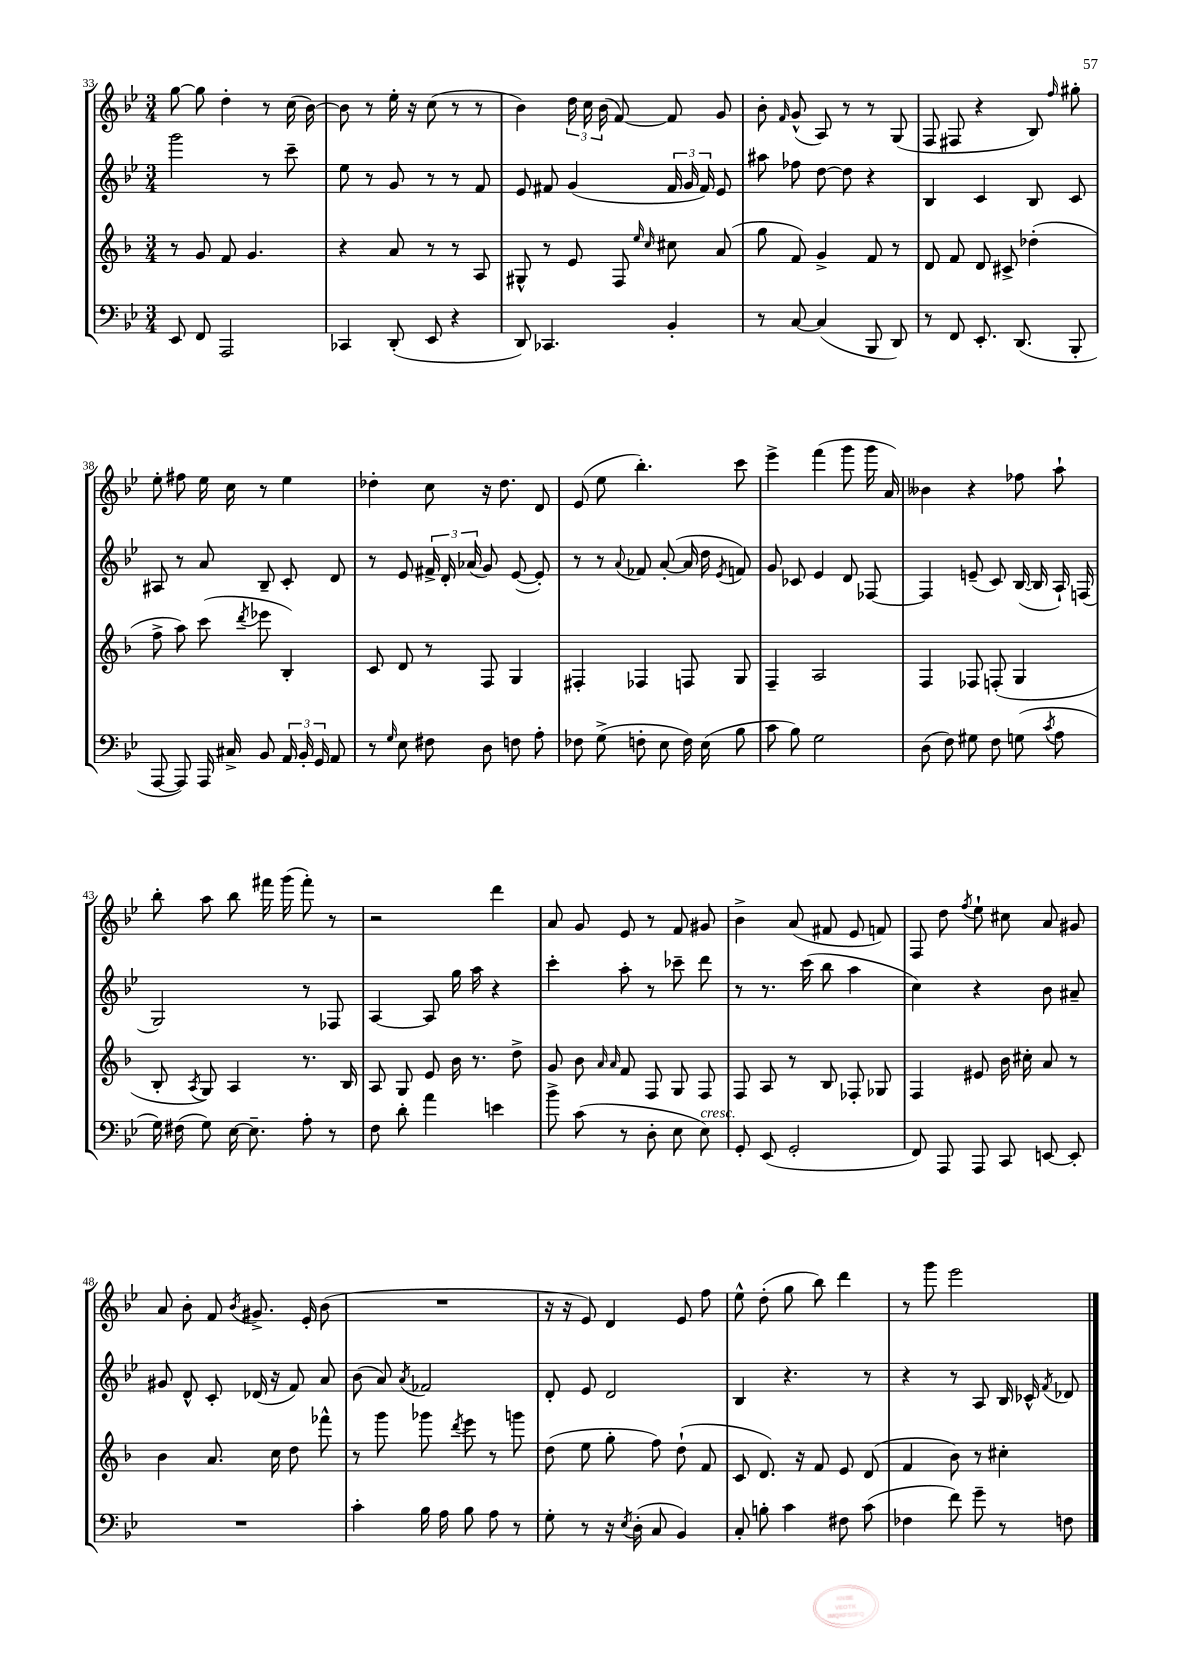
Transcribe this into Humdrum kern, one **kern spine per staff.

**kern	**kern	**kern	**kern
*part4	*part3	*part2	*part1
*staff4	*staff3	*staff2	*staff1
*clefF4	*clefG2	*clefG2	*clefG2
*k[b-e-]	*k[b-]	*k[b-e-]	*k[b-e-]
*M3/4	*M3/4	*M3/4	*M3/4
=33	=33	=33	=33
8EE-/	8r	2ggg\	[8gg\
8FF/	8g/	.	8gg\]
2AAA/	8f/	.	4dd'\
.	4.g/	.	.
.	.	8r	8r
.	.	8ccc~\	(16cc\
.	.	.	[16b-\)
=34	=34	=34	=34
4CC-X/	4r	8ee-\	8b-\]
.	.	8r	8r
(8DD'/	8a/	8g/	16ee-'\
.	.	.	16r
8EE-/	8r	8r	(8cc\
4r	8r	8r	8r
.	8A/	8f/	8r
=35	=35	=35	=35
8DD/)	8G#X^^/	8e-/	4b-\)
4.CC-X/	8r	8f#X/	.
.	8e/	(4g/	24dd\
.	.	.	24cc\
.	.	.	(24b-\
.	8F/	.	[8f/)
.	16qqee/	.	.
.	16qqcc/	.	.
4BB-'/	8cc#X\	24f#/	8f/]
.	.	24g/	.
.	.	24f#/)	.
.	(8a/	8e-/	8g/
=36	=36	=36	=36
8r	8gg\	8aa#X\	8b-'\
.	.	.	16qqf/
[8C/	8f/)	8ff-X\	(8g^^/
(4C/]	4g^/	[8dd\	8A/)
.	.	8dd\]	8r
8BBB-/	8f/	4r	8r
8DD/)	8r	.	(8G/
=37	=37	=37	=37
8r	8d/	4B-/	8F/
8FF/	8f/	.	8F#X/
8.EE-'/	8d/	4c/	4r
.	8c#X^/	.	.
(8.DD/	.	.	.
.	(4dd-X'\	8B-/	8B-/)
.	.	.	16qqff/
8BBB-'/	.	8c/	8gg#X'\
!!LO:LB:g=z
=38	=38	=38	=38
[8AAA/	8ff^\	8A#X/	8ee-'\
8AAA/])	8aa\)	8r	8ff#X\
16AAA/	(8ccc\	8a/	16ee-\
16C#X^/	.	.	16cc\
.	8qddd/	.	.
8BB-/	8eee-X\	8B-~/	8r
24AA/	4B-'/)	8c'/	4ee-\
24BB-'/	.	.	.
24GG/	.	.	.
8AA/	.	8d/	.
=39	=39	=39	=39
8r	8c/	8r	4dd-X'\
16qqG/	.	.	.
8E-\	8d/	8e-/	.
8F#X\	8r	24f#X^/	8cc\
.	.	24d'/	.
.	.	(24a-X/	.
8D\	8F/	8g/)	16r
.	.	.	8.dd-\
8Fn\	4G/	([8e-/	.
8A'\	.	8e-'/])	8d/
=40	=40	=40	=40
8F-X\	4F#X'/	8r	(8e-/
(8G^\	.	8r	8ee-\
.	.	8qqa/	.
8Fn'\	4F-X/	8f-X/	4.bb-'\)
8E-\	.	([8a'/	.
16F\)	8Fn/	16a/]	.
(16E-\	.	16dd\	.
.	.	8qe-/	.
8B-\	8G/	8fn/)	8ccc\
=41	=41	=41	=41
8c\	4F~/	8g/	4eee-^\
8B-\)	.	8c-X/	.
2G\	2A/	4e-/	(4fff\
.	.	8d/	8ggg\
.	.	[8F-X/	16ggg\
.	.	.	16a/)
=42	=42	=42	=42
(8D\	4F/	4F-/]	4b--X\
8F\)	.	.	.
8G#X\	8F-X/	(8en~/	4r
8F\	(8Fn'/	8c/)	.
(8Gn\	4G/	([16B-/	8ff-X\
.	.	16B-/]	.
8qc/	.	.	.
8A\	.	16A`/)	8aa`\
.	.	(16Fn/	.
!!LO:LB:g=z
=43	=43	=43	=43
16G\)	8B-'/	2G/)	8bb-'\
(16F#X\	.	.	.
.	8qA/	.	.
8G\)	8G/)	.	8aa\
[16E-\	4A/	.	8bb-\
8.E-~\]	.	.	.
.	.	.	16fff#X\
.	.	.	(16ggg\
8A'\	8.r	8r	8fff#'\)
8r	.	8F-X/	8r
.	16B-/	.	.
=44	=44	=44	=44
8F\	8A/	[4A/	2r
8d'\	8G/	.	.
4a\	8e/	8A/]	.
.	16b-\	16gg\	.
.	8.r	16aa\	.
4en\	.	4r	4ddd\
.	8dd^\	.	.
=45	=45	=45	=45
8b-^\	8g/	4ccc'\	8a/
(8c\	8b-\	.	8g/
.	16qqa/	.	.
.	16qqa/	.	.
8r	8f/	8aa'\	8e-/
8D'\	8F/	8r	8r
8E-\	8G/	8ccc-X~\	8f/
!LO:TX:a:i:t=cresc.	!	!	!
8E-\)	8F/	8ddd\	8g#X/
=46	=46	=46	=46
8GG'/	8F/	8r	4b-^\
(8EE-/	8A/	8.r	.
2GG'/	8r	.	(8a/
.	.	(16ccc\	.
.	8B-/	8bb-\	8f#X/
.	8F-X'/	4aa\	8e-/
.	8G-X/	.	8fn/)
=47	=47	=47	=47
8FF/)	4F/	4cc\)	8F/
8AAA/	.	.	8dd\
.	.	.	8qff/
8AAA/	8e#X/	4r	8ee-`\
8CC/	16b-\	.	8cc#X\
.	16cc#X'\	.	.
[8EEn/	8a/	8b-\	8a/
8EE'/]	8r	8a#X~/	8g#X/
!!LO:LB:g=z
=48	=48	=48	=48
2.r	4b-\	8g#X/	8a/
.	.	8d^^/	8b-'\
.	8.a/	8c'/	8f/
.	.	.	8qb-/
.	.	(16d-X/	8.g#X^/
.	16cc\	16r	.
.	8dd\	8f/)	.
.	.	.	16e-'/
.	8fff-X^^\	8a/	(8b-\
=49	=49	=49	=49
4c'\	8r	(8b-\	2.r
.	8ggg\	8a/)	.
.	.	8qa/	.
16B-\	8ggg-X\	2f-X/	.
16A\	.	.	.
.	8qddd/	.	.
8B-\	8eee\	.	.
8A\	8r	.	.
8r	8gggn\	.	.
=50	=50	=50	=50
8G'\	(8dd\	8d'/	16r
.	.	.	16r
8r	8ee\	8e-/	8e-/)
16r	8gg'\	2d/	4d/
8qE-/	.	.	.
(16D'\	.	.	.
8C/	8ff\)	.	.
4BB-/)	(8dd`\	.	8e-/
.	8f/	.	8ff\
=51	=51	=51	=51
8C'/	8c/	4B-/	8ee-^^\
8Bn'\	8.d/)	.	(8dd'\
4c\	.	4.r	8gg\
.	16r	.	.
.	8f/	.	8bb-\)
8F#X\	8e/	.	4ddd\
(8c\	(8d/	8r	.
=52	=52	=52	=52
4F-X\	4f/	4r	8r
.	.	.	8ggg\
8f\)	8b-\)	8r	2eee-\
8g~\	8r	8A/	.
8r	4cc#X'\	16B-/	.
.	.	16c-X^^/	.
.	.	8qf/	.
8Fn\	.	8d-X/	.
==	==	==	==
*-	*-	*-	*-
